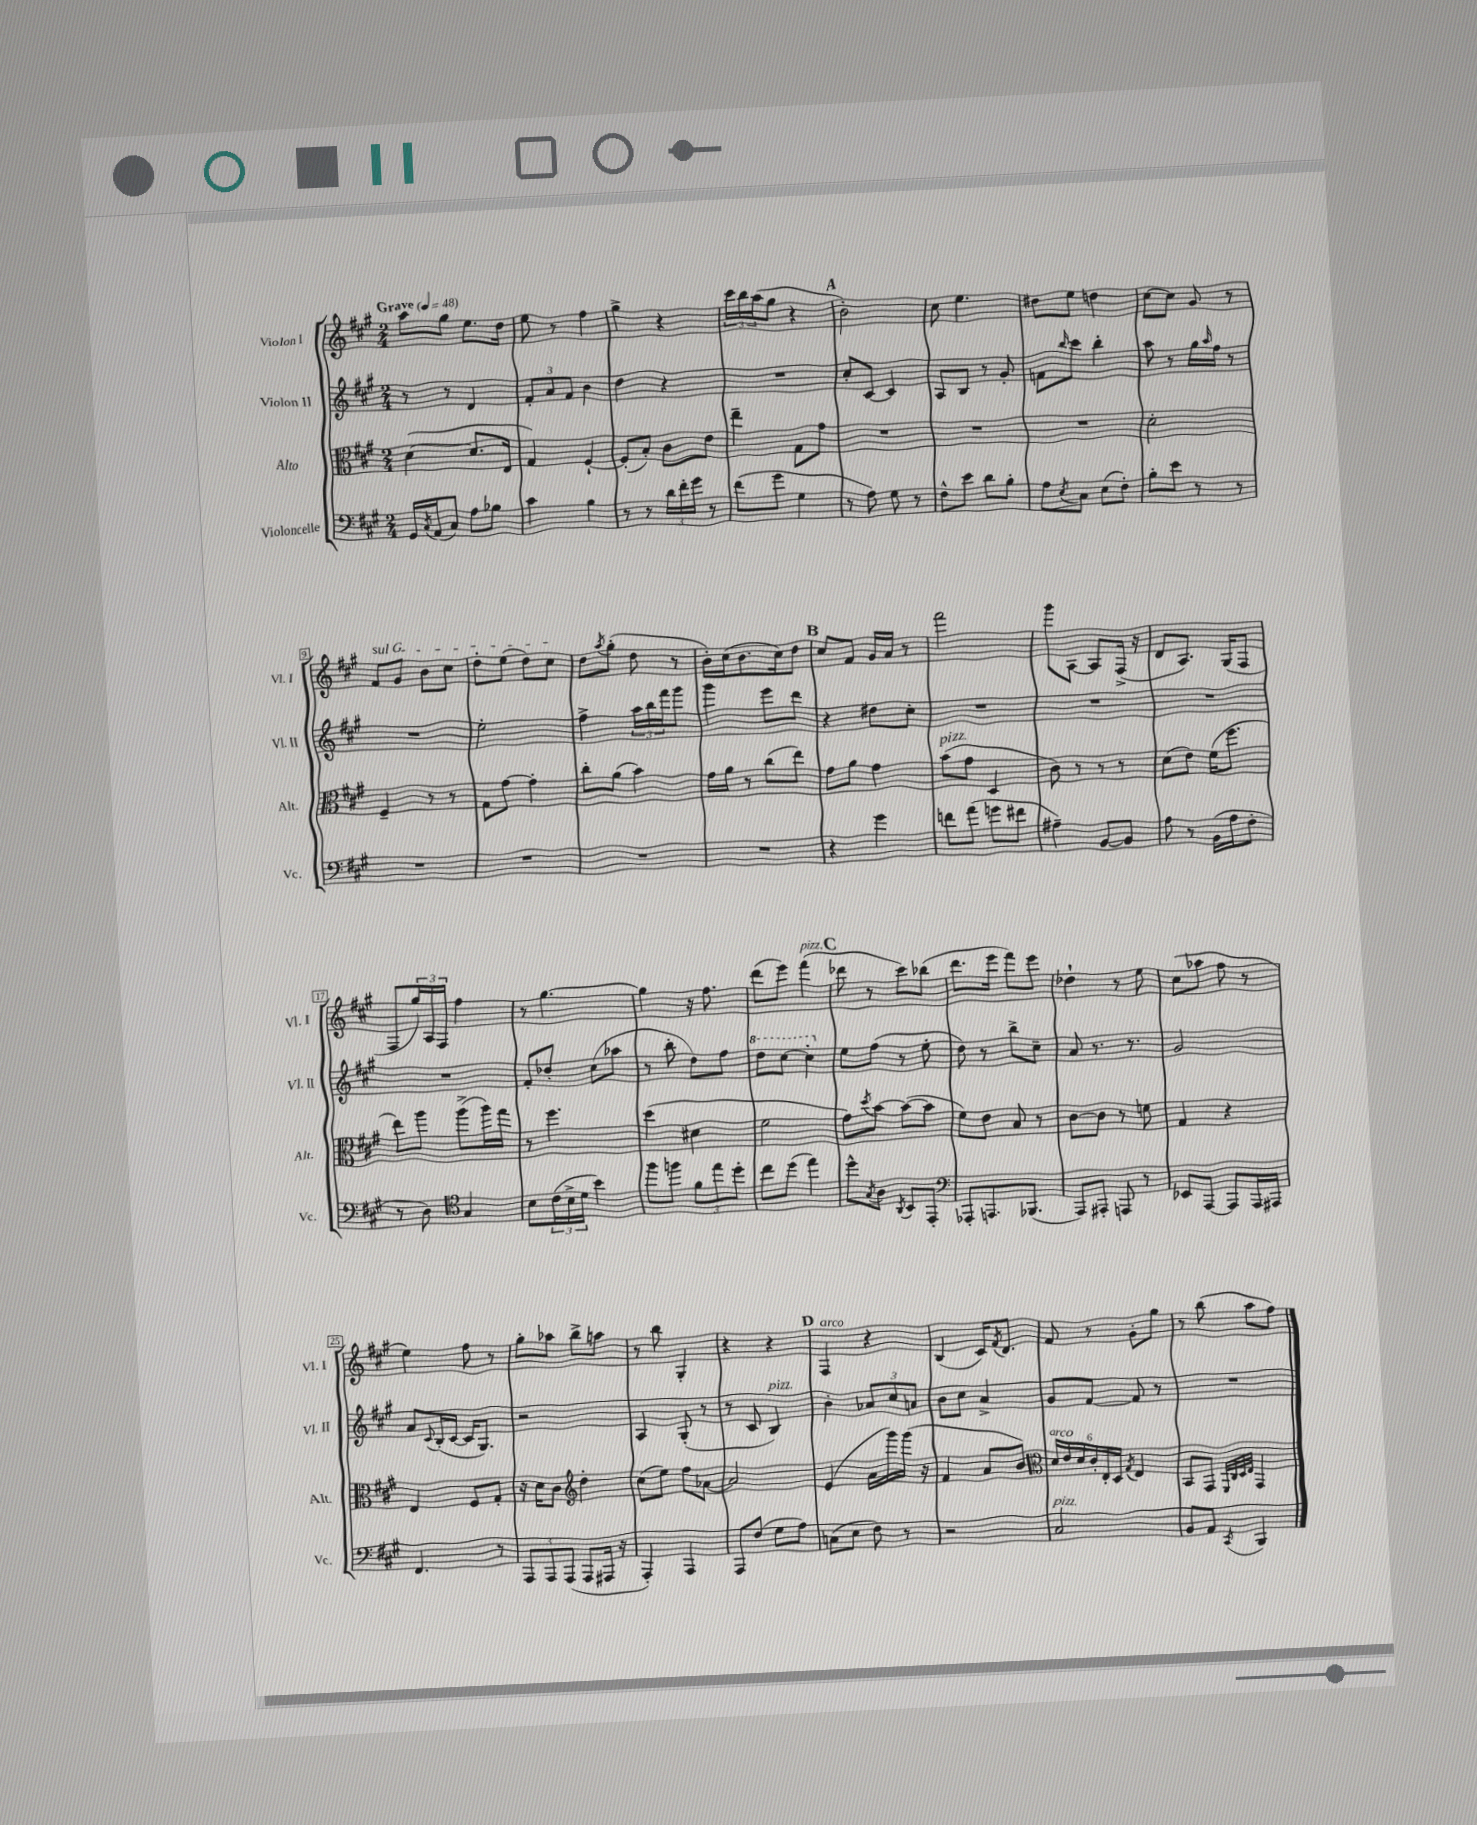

**kern	**kern	**kern	**kern
*part4	*part3	*part2	*part1
*staff4	*staff3	*staff2	*staff1
*I"Violoncelle	*I"Alto	*I"Violon II	*I"Violon I
*I'Vc.	*I'Alt.	*I'Vl. II	*I'Vl. I
*clefF4	*clefC3	*clefG2	*clefG2
*k[f#c#g#]	*k[f#c#g#]	*k[f#c#g#]	*k[f#c#g#]
*M2/4	*M2/4	*M2/4	*M2/4
*MM48	*MM48	*MM48	*MM48
=1	=1	=1	=1
!	!	!	!LO:TX:a:B:t=Grave
16GG#/LL	([4d\	8r	8aa\L
8qC#/	.	.	.
(16AA/J	.	.	.
8C#/J)	.	8r	8gg#\J
8A\L	8.d/L]	4d/	8.ee\L
8B-X\J	.	.	.
.	16E/Jk	.	16dd\Jk
=2	=2	=2	=2
4c#\	4G#/)	12f#'/L	8ee\
.	.	12a/	.
.	.	.	8r
.	.	12f#/J	.
4B\	[4F#`/	4b\	4ff#\
=3	=3	=3	=3
8r	(8F#'/L]	4dd\	4gg#^\
8r	8B'/J)	.	.
24d\LL	8c#\L	4r	4r
24f#'\	.	.	.
24g#\JJ	.	.	.
8r	8e\J	.	.
=4	=4	=4	=4
(8f#\L	4ee~\	2r	24ccc#\LL
.	.	.	24bb\
.	.	.	(24aa\J
8g#\J	.	.	8gg#\J
4G#\	8G#\L	.	4r
.	8g#\J	.	.
!!LO:REH:place=s1:t=A
=5	=5	=5	=5
8r	2r	8cc#'/L	2b'\)
8A\)	.	[8c#/J	.
8G#\	.	4c#/]	.
8r	.	.	.
=6	=6	=6	=6
8F#^^\L	2r	8A/L	8cc#\
8e\J	.	8B/J	4.ee\
8d\L	.	8r	.
8B'\J	.	8g#'/	.
=7	=7	=7	=7
8A\L	2r	8fn\L	8dd#X\L
8qE/	.	16qqbb/	.
8C#\J	.	8ccc#\J	8ee\J
(8E\L	.	4bb'\	4ddn\
8F#'\J)	.	.	.
=8	=8	=8	=8
8B'\L	2d'\	8aa\	[8cc#\L
8e\J	.	8r	8cc#\J]
8r	.	16gg#\LL	8g#/
.	.	16qqaa/	.
.	.	16ff#\JJ	.
8r	.	8r	8r
!!LO:LB:g=z
=9	=9	=9	=9
!	!	!	!LO:TX:a:i:t=sul G
2r	4F#~/	2r	8f#/L
.	.	.	8g#/J
.	8r	.	8b\L
.	8r	.	8cc#\J
=10	=10	=10	=10
2r	8G#\L	2ee'\	8dd'\L
.	[8g#\J	.	(8ee\J
.	4g#'\]	.	8dd\L)
.	.	.	8cc#\J
=11	=11	=11	=11
2r	8cc#'\L	4ff#^\	8dd\L
.	.	.	8qaa/
.	(8a\J	.	(8gg#'\J
.	4b\)	24aa\LL	8dd\
.	.	24bb\	.
.	.	24fff#\J	.
.	.	8ggg#\J	8r
=12	=12	=12	=12
2r	16g#\LL	4ggg#\	16b'\LL)
.	16a\JJ	.	(16cc#\J
.	8r	.	8.b\
.	(8cc#\L	8eee\L	.
.	.	.	16cc#\k)
.	8ee\J)	8ddd\J	8dd\J
!!LO:REH:place=s1:t=B
=13	=13	=13	=13
4r	8g#\L	4r	8cc#/L
.	8a\J	.	8f#/J
4g#\	4g#\	8dd#X\L	16g#/LL
.	.	.	16a/JJ
.	.	8cc#'\J	8r
=14	=14	=14	=14
!	!LO:TX:a:i:t=pizz.	!	!
8fn\L	(8b\L	2r	2fff#\
(8a\J	8g#\J	.	.
8gn\L	4D/	.	.
8f#X\J	.	.	.
=15	=15	=15	=15
4A#X~\)	8c#\)	2r	8ggg#\L
.	8r	.	[8A\J
[8BB/L	8r	.	8A/L]
8BB/J]	8r	.	(16F#^/Jk
.	.	.	16r
=16	=16	=16	=16
8A\	(8d\L	2r	8d/L
8r	8e\J)	.	8.A/J)
(16BB\LL	(16f#\KL	.	.
16A\J	8.ff#\J	.	(16G#/KL
8F#'\J	.	.	8F#/J
!!LO:LB:g=z
=17	=17	=17	=17
8r	8ee\L)	2r	8F#/L
8D\)	8aa\J	.	24gg#/L)
.	.	.	24A/
.	.	.	24F#/JJ
*clefC4	*	*	*
4G#/	(8aa^\L	.	4ff#\
.	16aa\L)	.	.
.	16gg#\JJ	.	.
=18	=18	=18	=18
8B\L	8r	8f#'/L	8r
(24c#\L	4.ff#\	8dd-X'/J	[4.gg#\
24B^\	.	.	.
24d\JJ	.	.	.
4b\)	.	(8cc#\L	.
.	.	8aa-X\J	.
=19	=19	=19	=19
8ff#\L	(4dd\	8r	4gg#\]
8ffn\J	.	8bb'\	.
12f#\L	4d#X\	8dd\L)	16r
.	.	.	8.ff#\
12ee\	.	.	.
.	.	8ff#\J	.
12dd'\J	.	.	.
=20	=20	=20	=20
*	*	*8va	*
8cc#\L	2f#\	8ddd\L	(8ddd\L
(8dd\J	.	[8ccc#\J	8eee\J)
!	!	!	!LO:TX:a:i:t=pizz.
4ee\)	.	4ccc#'\]	(4fff#\
!!LO:REH:place=s1:t=C
=21	=21	=21	=21
*	*	*X8va	*
8dd^^\L	8g#\L)	8ee\L	8ddd-X\
8qG#/	8qdd/	.	.
8A\J	[8b\J	(8ff#\J	8r
8qAA/	.	.	.
8BB/L	(8b\L_	8r	8ccc#\L)
8EE'/J	8b\J]	8ee'\	(8bb-X\J
=22	=22	=22	=22
*clefF4	*	*	*
8AAA-X'/L	8f#\L)	8dd\)	8.ddd\L
8.AAAn/	8e\J	8r	.
.	.	.	16eee\Jk
.	8B/	8bb^\L	8fff#\L)
(8.BBB-X/J	.	.	.
.	8r	8cc#~\J	8eee\J
=23	=23	=23	=23
8AAA/L)	[8c#\L	8a/	4dd-X`\
8AAA#X'/J	8c#\J]	8.r	.
8AAAn/	8r	.	8r
.	.	8.r	.
8r	8fn\	.	8ee\
=24	=24	=24	=24
8EE-X/L	4G#/	2g#/	(8cc#\L
[8AAA/J	.	.	8aa-X\J
8AAA/L]	4r	.	8ff#\
16AAA/L	.	.	8r
16AAA#X/JJ	.	.	.
!!LO:LB:g=z
=25	=25	=25	=25
4.FF#/	4E/	8a/L	4ee\)
.	.	8qqc#/	.
.	.	(16B'/L	.
.	.	[16c#/JJ	.
.	8F#/L	16c#/KL]	8ff#\
.	.	8.G#/J)	.
8r	8G#'/J	.	8r
=26	=26	=26	=26
12AAA/L	16r	2r	8gg#'\L
.	16d\KL	.	.
12AAA/	.	.	.
.	8c#\J	.	8aa-X\J
(12AAA/J	.	.	.
*	*clefG2	*	*
8AAA/L	4dd'\	.	8bb^\L
16AAA#X/Jk	.	.	8aan\J
16r	.	.	.
=27	=27	=27	=27
4AAA'/)	(8cc#\L	4A/	8r
.	8ee\J)	.	8bb\
4AAA/	8ff#\L	(8G#'/	4G#'/
.	[8a-X\J	8r	.
=28	=28	=28	=28
8AAA/L	2a-/]	8r	4r
(8F#/J	.	8c#/	.
!	!	!LO:TX:a:i:t=pizz.	!
8G#\L	.	4B/)	4r
8A\J)	.	.	.
!!LO:REH:place=s1:t=D
=29	=29	=29	=29
!	!	!	!LO:TX:a:i:t=arco
(8Cn\L	(4e/	4b'\	4F#/
8E\J	.	.	.
8F#\)	16a\LL	12a-X/L	4r
.	16ggg#\)	.	.
.	.	12cc#/	.
8r	(16ggg#\JJ	.	.
.	.	12an/J	.
.	16r	.	.
=30	=30	=30	=30
2r	4f#/	8b\L	(4B/
.	.	8cc#\J	.
.	8a/L	4a^/	16c#/KL)
.	.	.	8qf#/
.	.	.	8.d/J
.	8b/J)	.	.
=31	=31	=31	=31
*	*clefC3	*	*
!	!LO:TX:a:i:t=arco	!	!
!LO:TX:a:i:t=pizz.	!	!	!
2C#/	24d/LL	8g#/L	8f#/
.	24e/	.	.
.	24d/	.	.
.	24c#'/	[8f#/J	8r
.	24E'/	.	.
.	24D/JJ	.	.
.	8qG#/	.	.
.	4E/	8f#/]	8g#'\L
.	.	8r	8gg#\J
=32	=32	=32	=32
8BB/L	8BB/L	2r	8r
8AA/J	8GG#/J	.	(8bb\
.	32qqFF#/LLL	.	.
.	32qqC#/	.	.
.	32qqD/	.	.
8qCC#/	32qqE/JJJ	.	.
4BBB/	4GG#/	.	8aa\L
.	.	.	8ff#\J)
==	==	==	==
*-	*-	*-	*-
